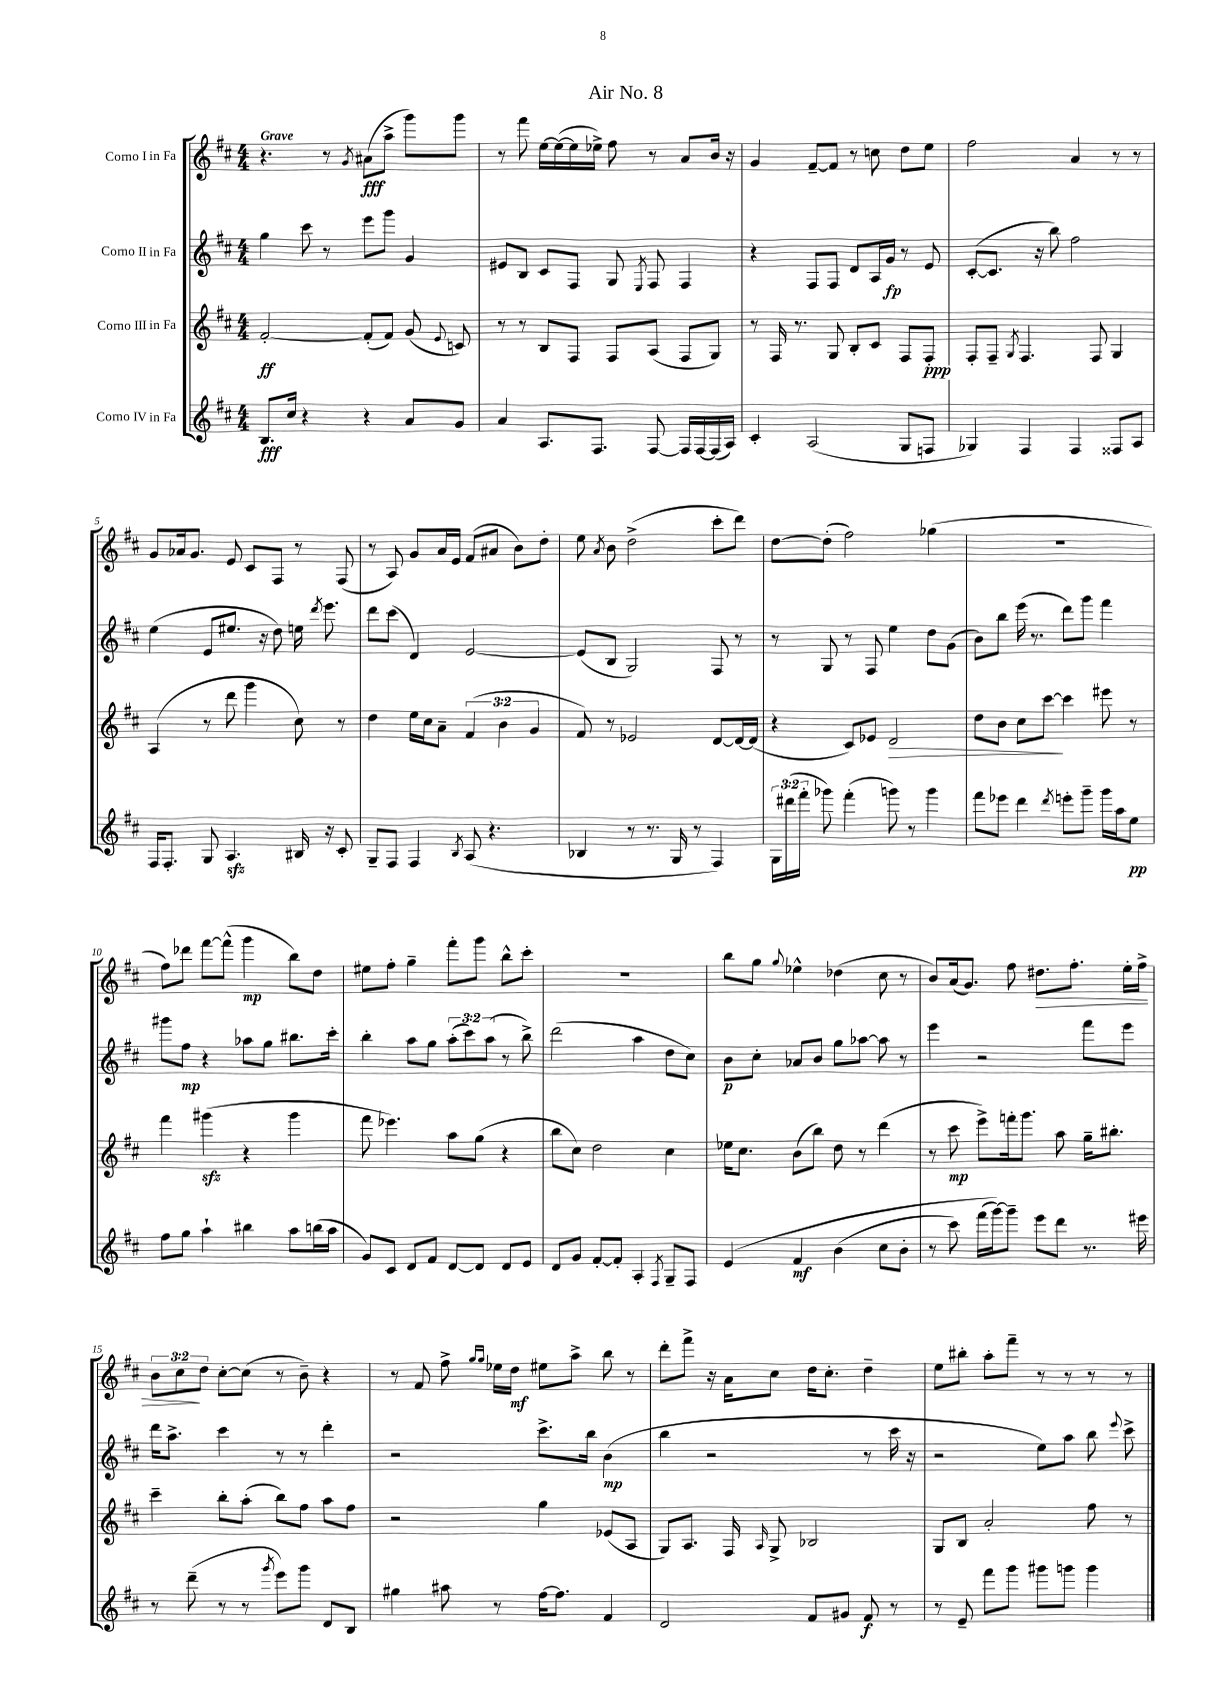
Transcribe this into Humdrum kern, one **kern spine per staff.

**kern	**kern	**kern	**kern
*staff4	*staff3	*staff2	*staff1
*clefG2	*clefG2	*clefG2	*clefG2
*k[f#c#]	*k[f#c#]	*k[f#c#]	*k[f#c#]
*M4/4	*M4/4	*M4/4	*M4/4
8.B	[2f#'	4gg	4.r
16cc#	.	.	.
4r	.	8ccc#	.
.	.	8r	8r
.	.	.	8qg
4r	(8f#']	8eee	(8a#
.	8f#)	8ggg	8aa^
8a	(8g	4g	8ggg)
.	8qqe	.	.
8g	8c)	.	8ggg
=	=	=	=
4a	8r	8e#	8r
.	8r	8B	8fff#
8.A	8B	8c#	[16ee
.	.	.	(16ee_
.	8F#	8F#	16ee]
8.F#	.	.	16ee-^)
.	8F#	8G	8ff#
.	.	8qE	.
[8F#	(8A	8F#	8r
16F#]	8F#	4F#	8a
[16F#	.	.	.
(16F#]	8G)	.	16b
16A)	.	.	16r
=	=	=	=
4c#'	8r	4r	4g
.	16F#	.	.
.	8.r	.	.
(2A	.	8F#	[8f#~
.	8G	8F#	8f#]
.	8B'	8d	8r
.	8c#	16A	8cc
.	.	16g	.
8G	8F#	8r	8dd
8F	8F#'	8e	8ee
=	=	=	=
4G-)	8F#'	([8c#'	2ff#
.	8F#~	8.c#]	.
.	8qG	.	.
4F#	4.F#	.	.
.	.	16r	.
.	.	8bb)	.
4F#	.	2ff#	4a
.	8F#	.	.
8F##	4G	.	8r
8A	.	.	8r
=	=	=	=
16F#	(4A	(4ee	8g
8.F#'	.	.	.
.	.	.	16a-
.	.	.	8.g
8G	8r	8e	.
4.A	8ddd	8.ee#	8e
.	4ggg	.	8c#
.	.	16r	.
.	.	8dd)	8F#
16B#	8cc#)	16ee	8r
.	.	8qddd	.
16r	.	8.eee	.
8c#'	8r	.	(8F#
=	=	=	=
8G~	4dd	8ddd	8r
8F#	.	(8ccc#	8A)
4F#	16ee	4d)	8g
.	16cc#	.	.
.	8a~	.	16a
.	.	.	16e
8qB	.	.	.
(8A	(6f#	[2e	(8f#
4.r	.	.	8a#
.	6b	.	.
.	.	.	8b)
.	6g	.	.
.	.	.	8dd'
=	=	=	=
4B-	8f#)	(8e]	8ee
.	.	.	8qa
.	8r	8B	8b
8r	2e-	2G)	(2dd^
8.r	.	.	.
16G	.	.	.
8r	.	.	.
4F#)	[8d	8F#	8ccc#'
.	16d_	8r	8ddd)
.	(16d]	.	.
=	=	=	=
24G	4r	8r	[8dd
(24ddd#	.	.	.
24fff#'	.	.	.
8ggg-)	.	8G	(8dd']
(4fff#'	8c#)	8r	2ff#)
.	8e-	8F#	.
8ggg)	2d	4ee	.
8r	.	.	.
4ggg	.	8dd	(4gg-
.	.	(8g	.
=	=	=	=
8fff#	8dd	8b)	1r
8eee-	8b	8bb	.
4ddd	8cc#	(16eee	.
.	.	8.r	.
.	[8ccc#	.	.
8qddd	.	.	.
8eee'	4ccc#]	8ddd)	.
8ggg~	.	8ggg	.
16ggg	8eee#	4fff#	.
16aa	.	.	.
8ee	8r	.	.
=	=	=	=
8ff#	4fff#	8ggg#	8ff#)
8gg	.	8ff#	8ddd-
4aa`	(4ggg#	4r	[8fff#
.	.	.	(8fff#^^]
4bb#	4r	8aa-	4ggg
.	.	8gg	.
8aa	4ggg#	8.bb#	8bb)
(16bb	.	.	8dd
16aa	.	16ccc#'	.
=	=	=	=
8g)	8fff#	4bb'	8ee#
8c#	4.eee-)	.	8ff#'
8d	.	8aa	4gg~
8f#	.	8gg	.
[8d	8aa	(12aa'	8fff#'
.	.	12ccc#)	.
8d]	(8gg	.	8ggg
.	.	(12aa	.
8d	4r	8r	8bb^^
8e	.	8bb^)	8ccc#'
=	=	=	=
8d	8bb	(2ddd	1r
8g	8cc#)	.	.
[8f#'	2dd	.	.
8f#']	.	.	.
4A'	.	4aa	.
8qF#	.	.	.
8G~	4cc#	8dd	.
8F#	.	8cc#)	.
=	=	=	=
&(4e	16ee-	8b	8bb
.	8.cc#	.	.
.	.	8cc#'	8gg
.	.	.	8qqgg
4f#	(8b	8a-	4ee-^^
.	8bb)	8b	.
(4b	8dd	8gg	(4dd-
.	8r	[8aa-	.
8cc#	(4ddd	8aa-]	8cc#
8b'	.	8r	8r
=	=	=	=
8r	8r	4eee	8b)
8ccc#)	8ccc#	.	(16a
.	.	.	8.g)
(16fff#	8eee^)	2r	.
[16ggg)&)	.	.	.
8ggg~]	16fff'	.	8ff#
.	8.ggg	.	.
8eee	.	.	8.dd#
8ddd	8aa	.	.
.	.	.	8.ff#'
8.r	16gg~	8fff#	.
.	8.bb#'	.	.
.	.	8eee	16ee'
16eee#	.	.	16ff#^
=	=	=	=
8r	4ccc#~	16ddd	12b
.	.	8.aa^	.
.	.	.	12cc#
(8ddd~	.	.	.
.	.	.	12dd
8r	8bb'	4ccc#	[8cc#'
8r	(8aa'	.	(8cc#]
8qggg	.	.	.
8eee)	8bb)	8r	8r
8ggg	8ff#	8r	8b~)
8d	8aa	4ddd'	4r
8B	8ff#	.	.
=	=	=	=
4gg#	2r	2r	8r
.	.	.	8f#
8aa#	.	.	8ff#^
.	.	.	16qqgg
.	.	.	16qqgg
8r	.	.	16ee-
.	.	.	16dd
[16ff#	4gg	8.ccc#^	8ee#
8.ff#]	.	.	.
.	.	.	8aa^
.	.	16bb	.
4f#	(8e-	(4b	8bb
.	8A	.	8r
=	=	=	=
2d	8G)	4bb	8ddd'
.	8.A	.	8fff#^
.	.	2r	16r
.	16F#	.	16a
.	16qqA	.	.
.	8G^	.	8cc#
8f#	2B-	.	16dd
.	.	.	8.cc#'
8g#	.	.	.
8f#	.	8r	4dd~
8r	.	16ccc#	.
.	.	16r	.
=	=	=	=
8r	8G	2r	8ee
8e~	8B	.	8bb#'
8fff#	2a'	.	8aa'
8ggg	.	.	8fff#~
8ggg#	.	8ee)	8r
8ggg	.	8aa	8r
4ggg	8ff#	8bb	8r
.	.	8qqeee	.
.	8r	8ccc#^	8r
==	==	==	==
*-	*-	*-	*-
